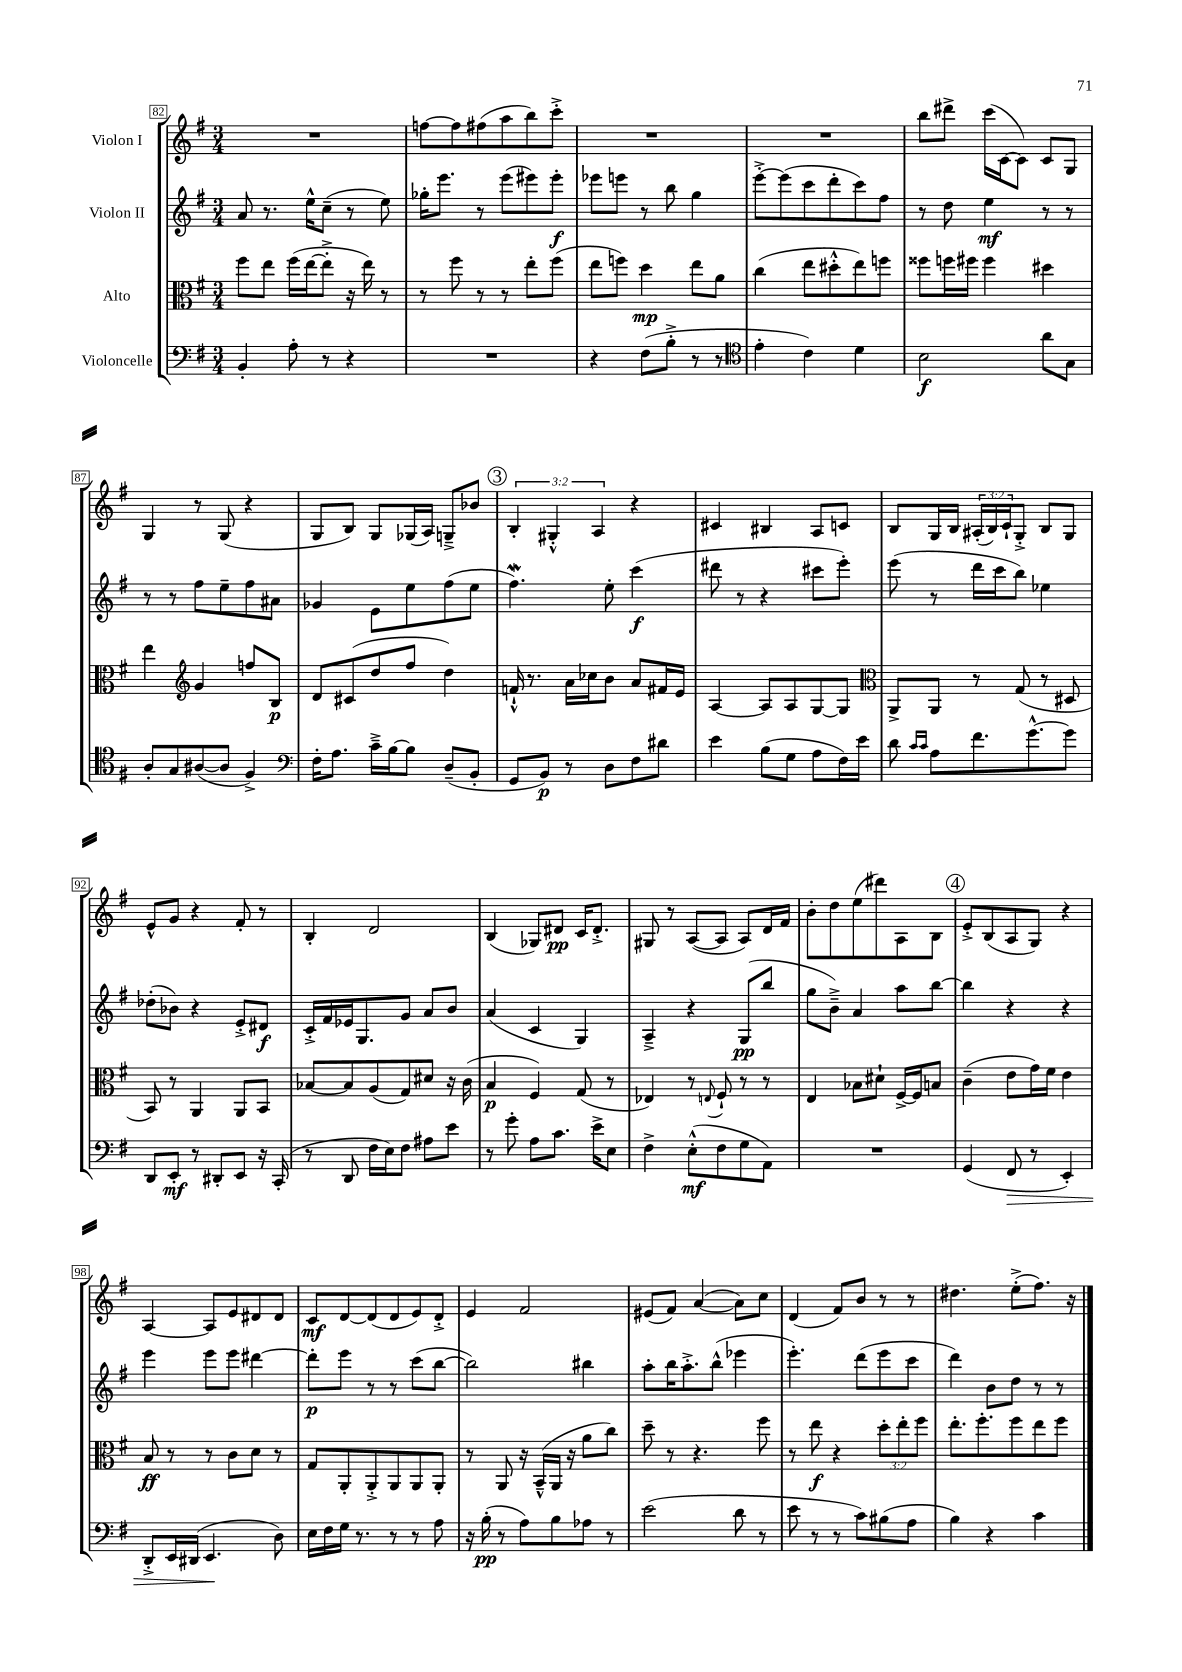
<<
\new StaffGroup <<
\new Staff = "s0" \with { instrumentName = "Violon I" } {
    \clef treble \key g \major \numericTimeSignature \time 3/4 \override Staff.TupletNumber.text = #tuplet-number::calc-fraction-text
    R2. |
    f''8~ f''8 fis''8( a''8 b''8) c'''8-.-> |
    R2. |
    R2. |
    b''8 dis'''8-> c'''16( c'16~ c'8) c'8 g8 |
    g4 r8 g8( r4 |
    g8 b8) g8 ges16( a16) g8---> bes'8 |
    \mark \markup { \circle "3" } \tuplet 3/2 { b4-. gis4-.-^ a4 } r4 |
    cis'4 bis4 a8 c'8 |
    b8 g16 b16 \tuplet 3/2 { ais16-.( b16) c'16-! } g8-.-> b8 g8 |
    e'8-^ g'8 r4 fis'8-. r8 |
    b4-. d'2 |
    b4( ges8) dis'8\pp c'16 dis'8.-.-> |
    gis8 r8 a8~( a8 a8) d'16 fis'16 |
    b'8-. d''8 e''8( dis'''8) a8 b8 |
    \mark \markup { \circle "4" } e'8-.-> b8( a8 g8) r4 |
    a4~ a8 e'8 dis'8 dis'8 |
    c'8\mf d'8~ d'8( d'8 e'8) d'8-.-> |
    e'4 fis'2 |
    eis'8( fis'8) a'4~( a'8) c''8 |
    d'4( fis'8) b'8 r8 r8 |
    dis''4. e''8-.->( fis''8.) r16 \bar "|." |
}
\new Staff = "s1" \with { instrumentName = "Violon II" } {
    \clef treble \key g \major \numericTimeSignature \time 3/4
    a'8 r8. e''16-^ c''8--( r8 e''8) |
    ges''16-. e'''8. r8 e'''8( eis'''8) eis'''8-.\f |
    ees'''8 e'''8 r8 b''8 g''4 |
    e'''8~-.-> e'''8( c'''8 d'''8-. c'''8) fis''8 |
    r8 d''8 e''4\mf r8 r8 |
    r8 r8 fis''8 e''8-- fis''8 ais'8 |
    ges'4 e'8 e''8 fis''8( e''8 |
    \mark \markup { \circle "3" } fis''4.\mordent) e''8-. c'''4\f( |
    dis'''8 r8 r4 cis'''8 e'''8-.) |
    e'''8( r8 d'''16 c'''16 b''8) ees''4 |
    des''8-.( bes'8) r4 e'8-.-> dis'8\f |
    c'16-.-> fis'16 ees'16 g8. g'8 a'8 b'8 |
    a'4( c'4 g4) |
    a4---> r4 g8\pp( b''8 |
    g''8 b'8--->) a'4 a''8 b''8~ |
    \mark \markup { \circle "4" } b''4 r4 r4 |
    e'''4 e'''8 e'''8 dis'''4~ |
    dis'''8-.\p e'''8 r8 r8 c'''8( b''8~ |
    b''2) bis''4 |
    a''8-. b''16 a''8.-.-> b''8-^( ees'''4 |
    e'''4.-.) d'''8( e'''8 c'''8 |
    d'''4) b'8 d''8 r8 r8 \bar "|." |
}
\new Staff = "s2" \with { instrumentName = "Alto" } {
    \clef alto \key g \major \numericTimeSignature \time 3/4 \override Staff.TupletNumber.text = #tuplet-number::calc-fraction-text
    fis''8 e''8 fis''16( e''16~ e''8-.-> r16 e''16) r8 |
    r8 fis''8 r8 r8 e''8-. fis''8( |
    e''8 f''8) d''4\mp e''8 a'8 |
    c''4( e''8 dis''8-.-^ e''8) f''8 |
    fisis''8 f''16 fis''16 fis''4 dis''4 |
    e''4 \clef treble g'4 f''8 b8\p |
    d'8 cis'8( d''8 fis''8 d''4) |
    \mark \markup { \circle "3" } f'16-!-^ r8. a'16 ces''16 b'8 a'8 fis'16 e'16 |
    a4~ a8 a8 g8~ g8 |
    \clef alto a,8-> a,8 r8 g8( r8 dis8 |
    b,8) r8 a,4 a,8 b,8 |
    bes8~ bes8 a8( g8) dis'8 r16 c'16( |
    b4\p fis4) g8( r8 |
    ees4) r8 \appoggiatura { e8 } fis8-! r8 r8 |
    e4 bes8 dis'8-! fis16~-> fis16 b8 |
    \mark \markup { \circle "4" } c'4--( e'8 g'16) fis'16 e'4 |
    b8\ff r8 r8 c'8 d'8 r8 |
    g8 a,8-. a,8-.-> a,8 a,8 a,8-. |
    r8 a,8 r16 b,16---^( a,16 r16 a'8 c''8) |
    d''8-- r8 r4. fis''8 |
    r8 e''8\f r4 \tuplet 3/2 { d''8-. e''8-. fis''8 } |
    e''8.-. fis''8.-. fis''8 e''8 fis''8 \bar "|." |
}
\new Staff = "s3" \with { instrumentName = "Violoncelle" } {
    \clef bass \key g \major \numericTimeSignature \time 3/4
    b,4-. a8-. r8 r4 |
    R2. |
    r4 fis8( b8-.-> r8 r8 |
    \clef tenor e'4-. c'4) d'4 |
    b2\f a'8 g8 |
    a8-. g8 ais8~( ais8 fis4->) |
    \clef bass fis16-. a8. c'16---> b16~ b8 d8--( b,8-. |
    \mark \markup { \circle "3" } g,8 b,8\p) r8 d8 fis8 dis'8 |
    e'4 b8( g8 a8 fis16) e'16 |
    d'8 \grace { c'16 c'16 } a8 fis'8. g'8.~-^ g'8 |
    d,8 e,8-.\mf r8 dis,8-. e,8 r16 c,16-.( |
    r8 d,8 fis16 e16) fis8 ais8 e'8 |
    r8 g'8-. a8 c'8. e'16-> e8 |
    fis4-> e8-.-^\mf( fis8 g8 a,8) |
    R2. |
    \mark \markup { \circle "4" } g,4( fis,8\> r8 e,4-.) |
    d,8-.-> e,16 dis,16( e,4.\! d8) |
    e16 fis16 g16 r8. r8 r8 a8 |
    r16 b16-.\pp( r8 a8) b8 aes8 r8 |
    e'2( d'8 r8 |
    e'8 r8 r8 c'8) bis8( a8 |
    b4) r4 c'4 \bar "|." |
}
>>
>>
\layout { \context { \Score currentBarNumber = #82 \override BarNumber.stencil = #(make-stencil-boxer 0.1 0.3 ly:text-interface::print) } }
